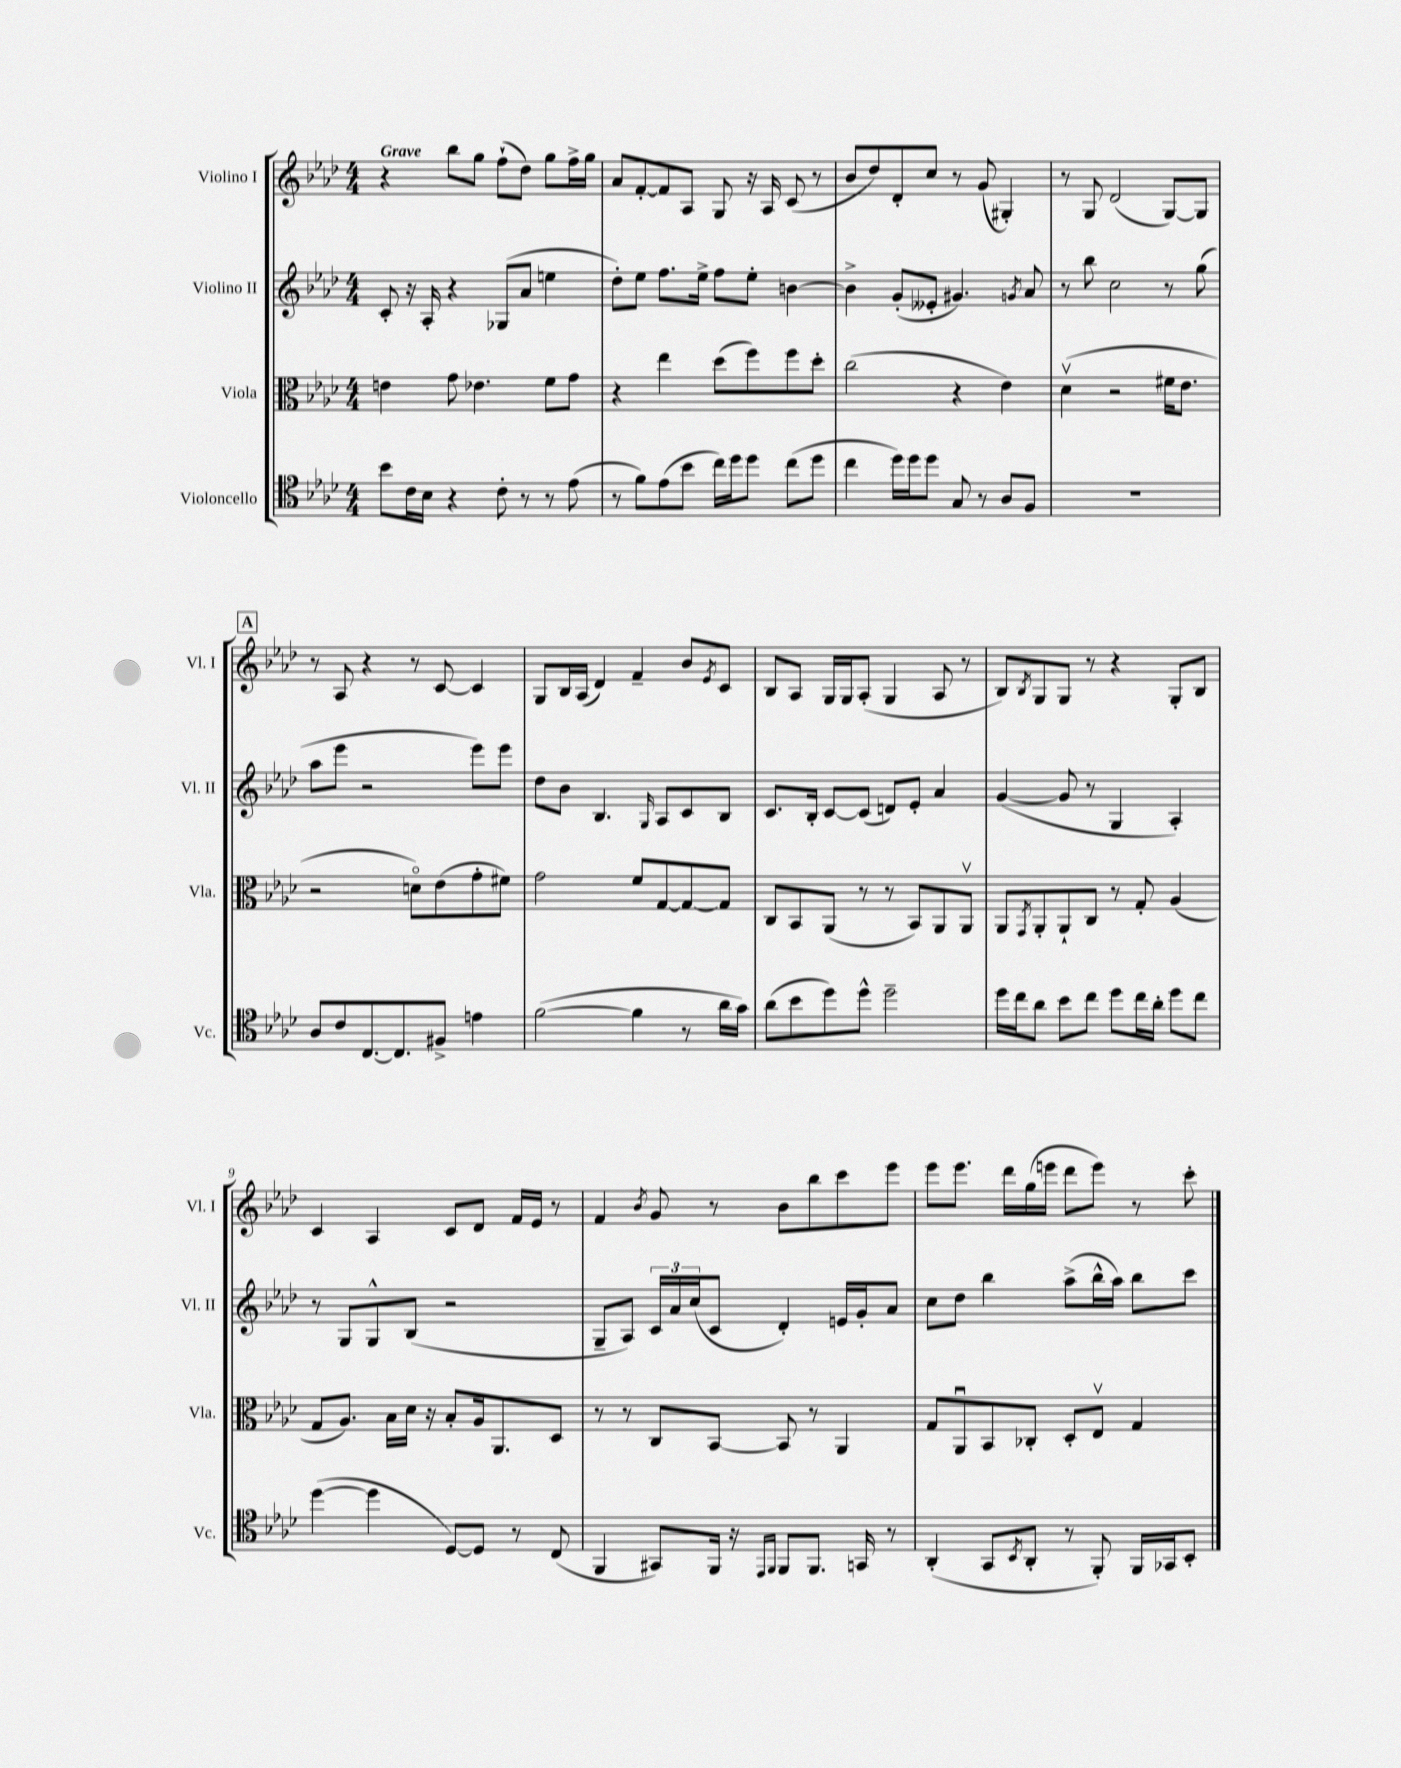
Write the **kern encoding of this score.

**kern	**kern	**kern	**kern
*staff4	*staff3	*staff2	*staff1
*clefC4	*clefC3	*clefG2	*clefG2
*k[b-e-a-d-]	*k[b-e-a-d-]	*k[b-e-a-d-]	*k[b-e-a-d-]
*M4/4	*M4/4	*M4/4	*M4/4
8b-\L	4e\	8c'/	4r
16c\L	.	16r	.
16B-\JJ	.	16A-'/	.
4r	8g\	4r	8bb-\L
.	4.e-\	.	8gg\J
8c'\	.	(8G-/L	(8ff`\L
8r	.	8a-/J	8dd-\J)
8r	8f\L	4ee\	8gg\L
(8e-\	8g\J	.	16ff^\L
.	.	.	16gg\JJ
=	=	=	=
8r	4r	8dd-'\L)	8a-/L
8f\L)	.	8ee-\J	[8f'/
(8e-\	4ee-\	8.ff\L	8f/]
8b-\J	.	.	8A-/J
.	.	16ee-^\Jk	.
16cc\LL)	(8dd-\L	8ff\L	8G/
16dd-\J	.	.	.
8dd-\J	8ff\)	8ee-'\J	16r
.	.	.	16A-/
(8cc\L	8ff\	[4b\	(8c/
8dd-\J	8dd-'\J	.	8r
=	=	=	=
4cc\	(2cc\	4b^\]	8b-/L
.	.	.	8dd-/)
16dd-\LL)	.	(8g'/L	8d-'/
16dd-\J	.	.	.
8dd-\J	.	8e--'/J	8cc/J
8G/	4r	4.g#/)	8r
8r	.	.	(8g/
8A-/L	4e-\)	.	4G#'/)
.	.	8qg/	.
8F/J	.	8a-/	.
=	=	=	=
1r	(4d-v\	8r	8r
.	.	8bb-\	8G/
.	2r	2cc\	(2d-/
.	16f#\LK	8r	[8G/L)
.	8.e-\J	.	.
.	.	(8gg\	8G/]J
=	=	=	=
8A-/L	2r	8aa-\L	8r
8c/	.	8eee-\J	8A-/
[8.C/	.	2r	4r
8.C/]	.	.	.
.	8do\L)	.	8r
8F#^/J	(8e-\	.	[8c/
4e\	8g'\	8eee-\L)	4c/]
.	8f#\J)	8eee-\J	.
=	=	=	=
([2f\	2g\	8dd-\L	8G/L
.	.	8b-\J	16B-/L
.	.	.	(16A-/JJ
.	.	4.B-/	4d-/)
4f\]	8f/L	.	4f~/
.	.	16qqG/	.
.	[8G/	8A-/L	.
8r	8G/_	8c/	8b-/L
.	.	.	8qe-/
16a-\LL	8G/]J	8B-/J	8c/J
16g\JJ)	.	.	.
=	=	=	=
(8a-\L	8C/L	8.c/L	8B-/L
8b-\	8BB-/	.	8A-/J
.	.	16B-'/Jk	.
8dd-\)	(8AA-/J	[8c/L	16G/LL
.	.	.	16G/J
8dd-^^\J	8r	(8c/]J	(8A-'/J
2dd-~\	8r	8d/L)	4G/
.	8BB-/L)	8e-'/J	.
.	8AA-/	4a-/	8A-/
.	8AA-v/J	.	8r
=	=	=	=
16dd-\LL	8AA-/L	([4g/	8B-/L)
16cc\J	.	.	.
.	8qGG/	.	8qB-/
8a-\J	8AA-'/	.	8G/
8b-\L	8AA-`/	8g/]	8G/J
8cc\J	8C/J	8r	8r
8dd-\L	8r	4G/	4r
16cc\L	8G'/	.	.
16a-'\JJ	.	.	.
8dd-\L	(4A-/	4A-'/)	8G'/L
8cc\J	.	.	8B-/J
=	=	=	=
([4dd-\	8G/L	8r	4c/
.	8.A-/J)	8G/L	.
4dd-\]	.	8G^^/	4A-/
.	16B-\LL	.	.
.	16d-\JJ	(8B-/J	.
.	16r	.	.
[8D-/L)	8B-'/L	2r	8c/L
8D-/]J	16A-/k	.	8d-/J
.	8.AA-/	.	.
8r	.	.	16f/LL
.	.	.	16e-/JJ
(8C/	8D-/J	.	8r
=	=	=	=
4FF/	8r	8G~/L	4f/
.	8r	8A-/J)	.
.	.	.	8qb-/
8GG#/L)	8C/L	24c/LL	8g/
.	.	24a-/	.
.	.	(24cc/J	.
16FF/Jk	[8BB-/J	8c/J	8r
16r	.	.	.
16qqEE-/LL	.	.	.
16qqFF/JJ	.	.	.
8FF/L	8BB-/]	4d-'/)	8b-\L
8.FF/J	8r	.	8bb-\
.	4AA-/	16e/LL	8ccc\
16GG/	.	16g'/J	.
8r	.	8a-/J	8eee-\J
=	=	=	=
(4AA-'/	8G/L	8cc\L	8eee-\L
.	8AA-u/	8dd-\J	8.eee-\J
8GG/L	8BB-/	4bb-\	.
.	.	.	16ddd-\LL
8qBB-/	.	.	.
8AA-'/J	8C-'/J	.	(16gg\
.	.	.	16eee\JJ
8r	8D-'/L	(8aa-^\L	8ddd-\L
8FF'/)	8E-v/J	16bb-^^\L	8eee\J)
.	.	16aa-\JJ)	.
16FF/LL	4G/	8bb-\L	8r
16GG-/J	.	.	.
8BB-'/J	.	8ccc\J	8ccc'\
==	==	==	==
*-	*-	*-	*-
